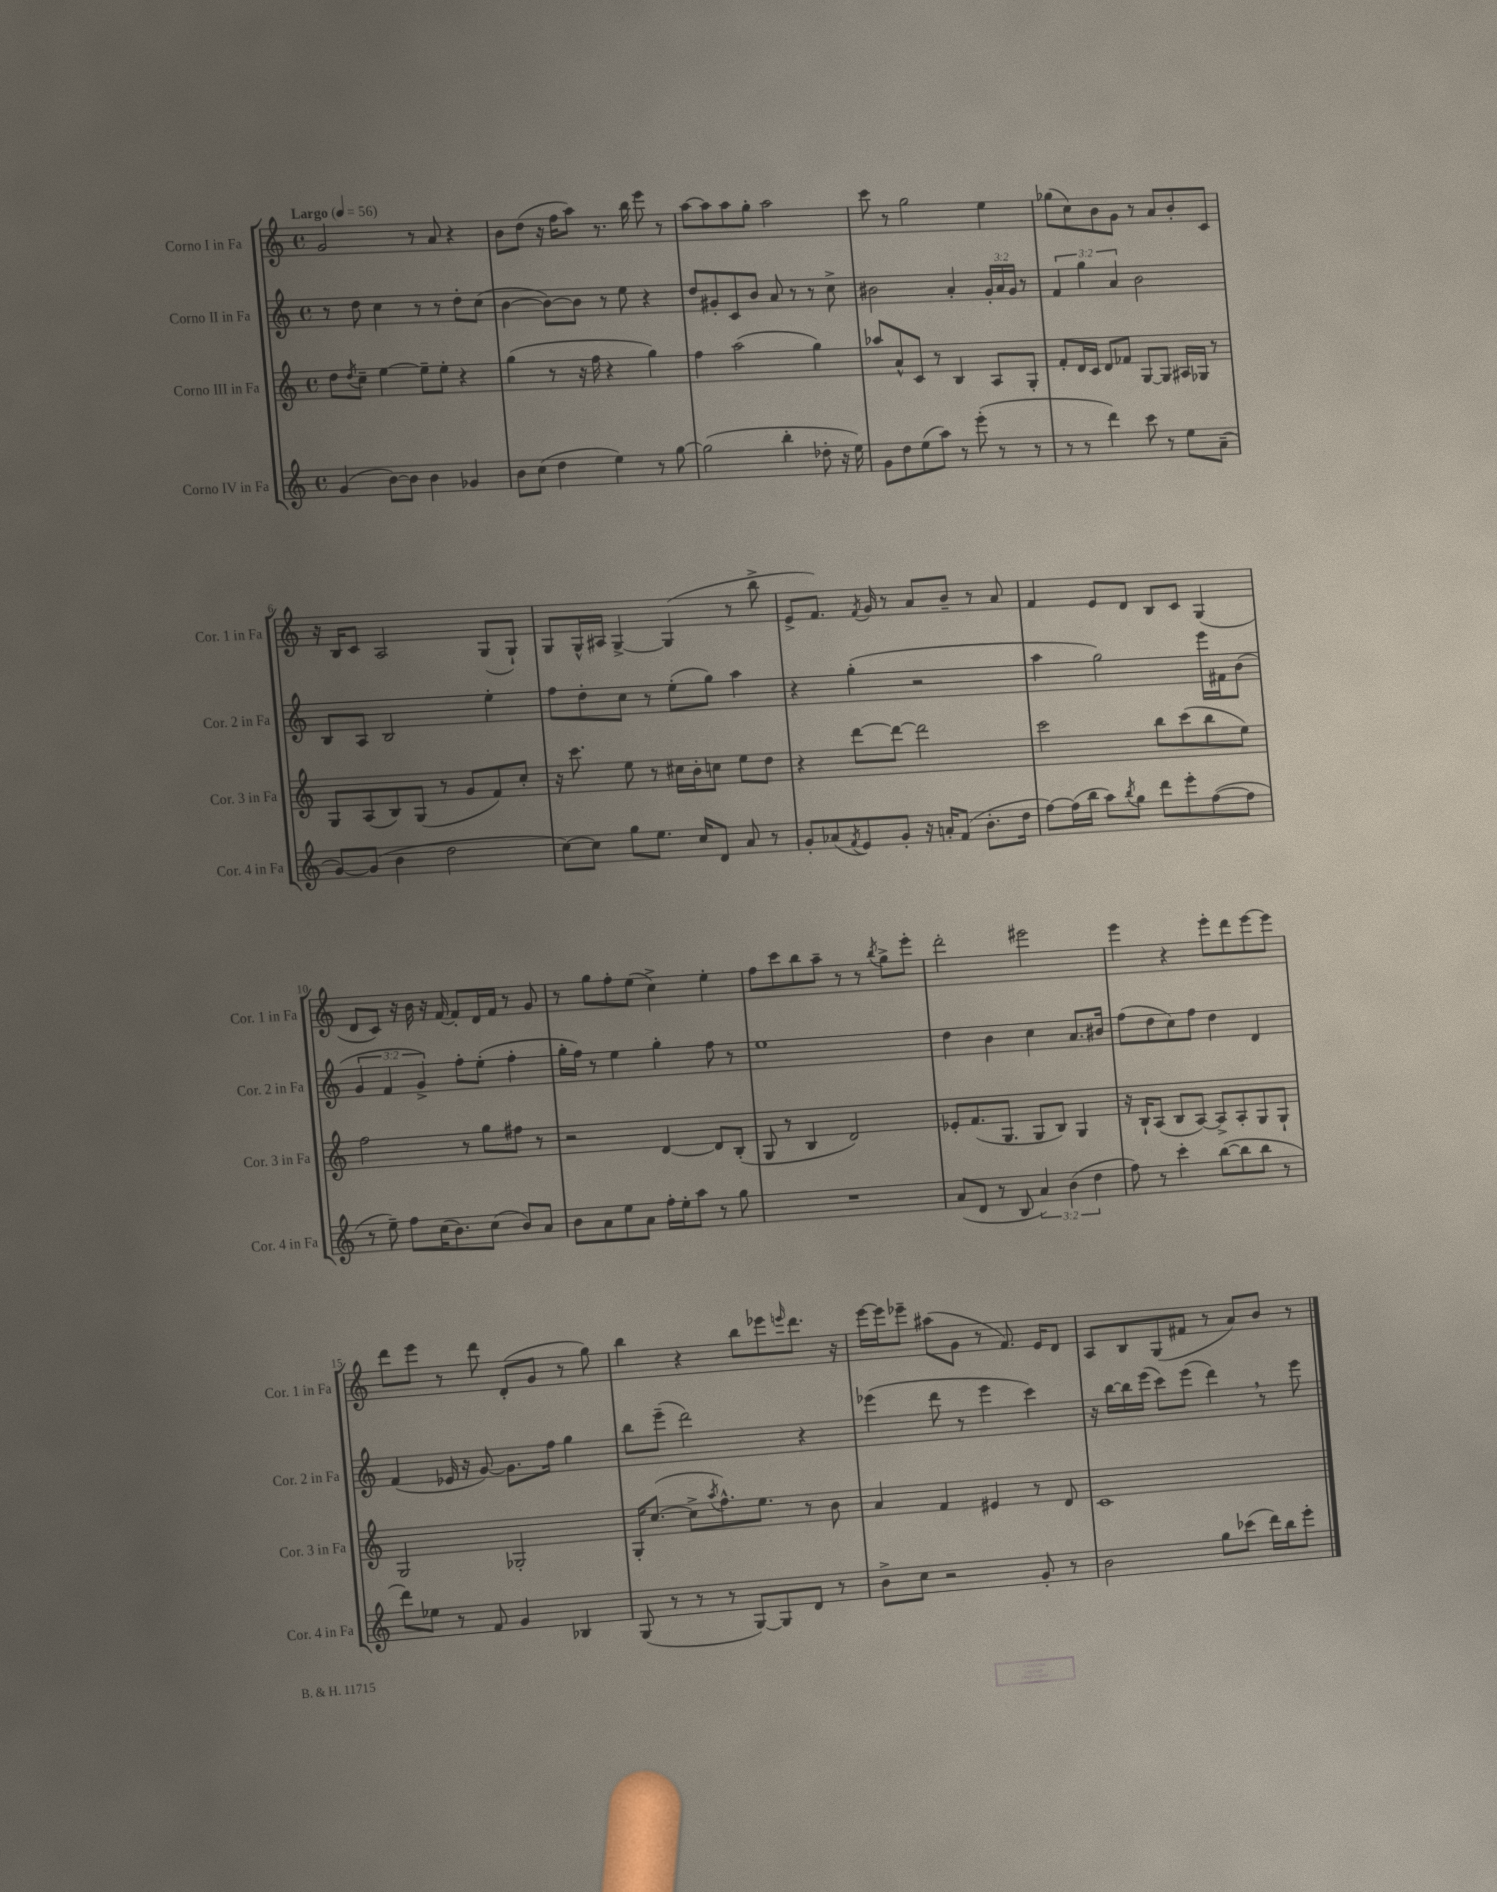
<<
\new StaffGroup <<
\new Staff = "s0" \with { instrumentName = "Corno I in Fa" shortInstrumentName = "Cor. 1 in Fa" } {
    \clef treble \key c \major \defaultTimeSignature \time 4/4 \tempo "Largo" 4 = 56
    g'2 r8 a'8 r4 |
    b'8 d''8( r16 f''16 a''8) r8. b''16 e'''8 r8 |
    a''8~ a''8 a''8 g''8-. a''2 |
    c'''8 r8 g''2 e''4 |
    ges''8( c''8) b'8 g'8 r8 a'8 b'8-. c'8 |
    r16 b16 c'8 a2 g8( g8-!) |
    g8 g16-^ ais16 g4~-> g4( r8 b''8-> |
    e'8-> f'8.) \acciaccatura { f'8 } g'16 r8 a'8 b'8-- r8 a'8 |
    f'4 e'8 d'8 b8 c'8 g4( |
    d'8 c'8) r16 b'16 r16 f'16~ f'8-. d'16 f'16 r8 g'8 |
    r8 g''8 f''8-. e''8( c''4->) e''4-. |
    f''8 c'''8 b''8 a''8-- r8 r8 \acciaccatura { b''8 } g''8-> e'''8-. |
    d'''2-. eis'''2 |
    e'''4 r4 e'''8-. d'''8 e'''8~ e'''8 |
    d'''8 e'''8 r8 d'''8 d'8-.( g'8 r8 g''8) |
    b''4 r4 b''8 ees'''8 \grace { e'''16 } d'''8. r16 |
    e'''16~ e'''16 ees'''8-- ais''8( g'8 r8 f'8.) e'16 d'8 |
    a8 b8 g8( fis'8 r8 a'8) b'8 r8 \bar "|." |
}
\new Staff = "s1" \with { instrumentName = "Corno II in Fa" shortInstrumentName = "Cor. 2 in Fa" } {
    \clef treble \key c \major \defaultTimeSignature \time 4/4 \override Staff.TupletNumber.text = #tuplet-number::calc-fraction-text
    r8 d''8 c''4 r8 r8 d''8-. c''8( |
    b'4~ b'8~) b'8 r8 e''8 r4 |
    d''8 gis'8-. c'8 b'8 a'8 r8 r8 c''8-> |
    bis'2 a'4-. \tuplet 3/2 { g'16-. a'16 g'16 } r8 |
    \tuplet 3/2 { f'4 g''4 a'4 } b'2 |
    b8 a8 b2 e''4-. |
    f''8 d''8-. c''8 r8 e''8-.( g''8) a''4 |
    r4 g''4-.( r2 |
    a''4 g''2) e'''16 fis'16 b'8( |
    \tuplet 3/2 { g'4 f'4 g'4->) } f''8-. e''8-.( f''4-. |
    g''16-. f''16) r8 e''4 g''4-. f''8 r8 |
    e''1 |
    d''4 b'4 c''4 a'8. bis'16 |
    f''8( d''8 c''8) f''8 d''4 d'4 |
    f'4( ees'16 r16 g'8~) g'8. f''16 g''4 |
    b''8 e'''8--( d'''2) r4 |
    ees'''4( d'''8 r8 ees'''4 c'''4) |
    r16 b''16~ b''16 e'''16( c'''8) e'''8( d'''4) \breathe r8 e'''8 \bar "|." |
}
\new Staff = "s2" \with { instrumentName = "Corno III in Fa" shortInstrumentName = "Cor. 3 in Fa" } {
    \clef treble \key c \major \defaultTimeSignature \time 4/4
    d''8 \acciaccatura { d''8 } c''8-- e''4~ e''8-- e''8-. r4 |
    g''4( r8 r16 f''16 r4 g''4) |
    f''4 a''2( g''4) |
    aes''8 a'8-^ c'8 r8 b4 a8 g8-. |
    f'8-. d'16 c'16 d'8 fes'8 g8~ g8 ais16 ges16 r8 |
    g8 a8( b8) g8( r8 g'8 f'8) c''8-. |
    r16 c'''8. e''8 r8 cis''16 b'16-. c''8 e''8 d''8 |
    r4 d'''8~ d'''8~ d'''2 |
    c'''2 b''8 c'''8( b''8 e''8) |
    f''2 r8 g''8 fis''8 r8 |
    r2 d'4~ d'8 b8-.( |
    g8 r8 b4 d'2) |
    ees'8-. f'8.( g8. g8 b8) g4 |
    r16 b16-! a8( b8 a8~) a8-> a8-. g8 g8-! |
    g2 ges2-. |
    g16-. c''8.~( c''8-> \acciaccatura { a''8 } f''8.-^) e''8. r8 b'8 |
    a'4 f'4 eis'4 r8 d'8 |
    c'1 \bar "|." |
}
\new Staff = "s3" \with { instrumentName = "Corno IV in Fa" shortInstrumentName = "Cor. 4 in Fa" } {
    \clef treble \key c \major \defaultTimeSignature \time 4/4 \override Staff.TupletNumber.text = #tuplet-number::calc-fraction-text
    g'4( b'8~) b'8 b'4 ges'4 |
    b'8 c''8( d''4 e''4) r8 g''8~ |
    g''2( b''4-. des''8-. r16 e''16) |
    g'8 d''8 e''8( a''8) r8 e'''8-.( r8 r8 |
    r8 r8 d'''4) c'''8 r8 e''8 a'8--( |
    g'8~) g'8( b'4 d''2 |
    c''8~) c''8 g''8 e''8. c''16 d'8 a'8 r8 |
    g'8-. aes'8( \acciaccatura { f'8 } e'8) g'8-. r16 a'16-. f'8( b'8.-. d''16 |
    f''8~) f''16( b''16 a''8) \acciaccatura { b''8 } g''8 d'''8 e'''8-. f''8~( f''8 |
    r8 e''8--) f''8 c''16( b'8.) c''8( b'8) a'8 |
    b'8 a'8 e''8 a'8 f''16-. e''16-. a''8 r8 g''8 |
    R1 |
    a'8( d'8 r8 b8 \tuplet 3/2 { a'4) b'4( d''4 } |
    f''8) r8 c'''4-. b''8~( b''8 b''8 r8 |
    d'''8) ees''8 r8 f'8 g'4 bes4 |
    g8( r8 r8 r8 g8~) g8 d'8 r8 |
    b'8-> c''8 r2 g'8-. r8 |
    b'2 g''8 ces'''8( d'''16) b''16 e'''8-. \bar "|." |
}
>>
>>
